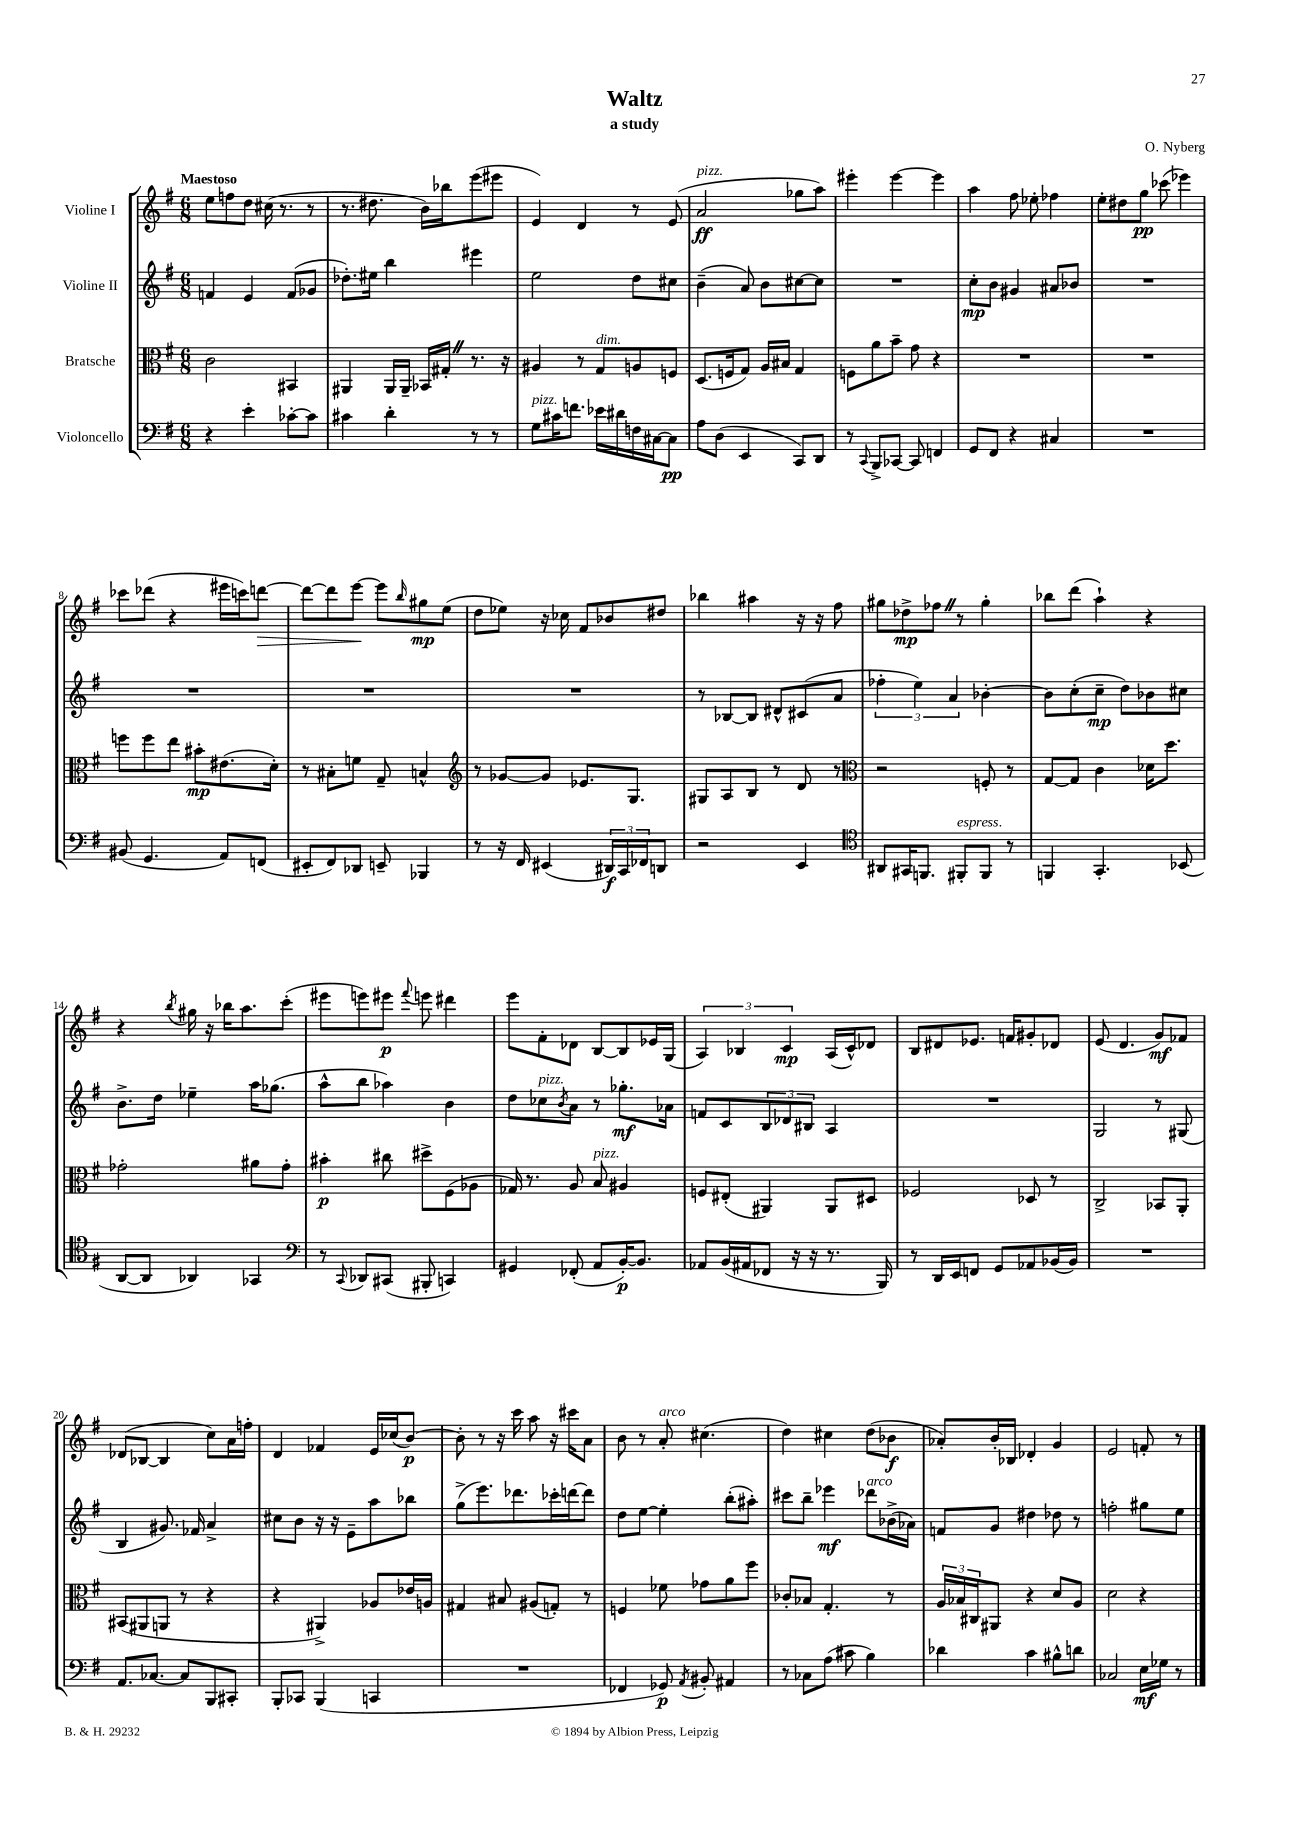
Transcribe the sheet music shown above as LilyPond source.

\header { title = "Waltz" composer = "O. Nyberg" subtitle = "a study" }
<<
\new StaffGroup <<
\new Staff = "s0" \with { instrumentName = "Violine I" } {
    \clef treble \key g \major \numericTimeSignature \time 6/8 \tempo "Maestoso"
    e''8 f''8 d''8 cis''16( r8. r8 |
    r8. dis''8. b'16) bes''16 e'''8( eis'''8 |
    e'4) d'4 r8 e'8( |
    a'2\ff^\markup { \italic "pizz." } ges''8 a''8) |
    eis'''4-. eis'''4~ eis'''4 |
    a''4 fis''8 ees''8-. fes''4 |
    e''8-. dis''8 g''8\pp ces'''8( ees'''4) |
    ces'''8 des'''8( r4 eis'''16 c'''16) d'''8~\> |
    d'''8~ d'''8 e'''8~\! e'''8 \grace { b''16 } gis''8\mp e''8( |
    d''8 ees''8) r16 ces''16 fis'8 bes'8 dis''8 |
    bes''4 ais''4 r16 r16 fis''8 |
    gis''8 des''8->\mp fes''8 \once \override BreathingSign.text = \markup { \musicglyph "scripts.caesura.straight" } \breathe r8 gis''4-. |
    bes''8 d'''8( a''4-!) r4 |
    r4 \acciaccatura { b''8 } gis''16 r16 bes''16 a''8. c'''8-.( |
    eis'''8 e'''8) eis'''8\p \appoggiatura { fis'''8 } e'''8 dis'''4 |
    e'''8 fis'8-. des'8 b8~ b8 ees'16 g16( |
    \tuplet 3/2 { a4) bes4 c'4\mp } a16( c'16-^) des'8 |
    b8 dis'8 ees'8. f'16 gis'8-. des'8 |
    e'8( d'4. g'8\mf) fes'8 |
    des'8( bes8~ bes4 c''8) a'16 f''16-. |
    d'4 fes'4 e'16 ces''16( b'8~\p) |
    b'8-. r8 r16 c'''16 a''8 r16 cis'''16 a'8 |
    b'8 r8 a'8-.^\markup { \italic "arco" } cis''4.( |
    d''4) cis''4 d''8( bes'8\f |
    aes'8-.) b'16-. bes16 des'4-. g'4 |
    e'2 f'8-. r8 \bar "|." |
}
\new Staff = "s1" \with { instrumentName = "Violine II" } {
    \clef treble \key g \major \numericTimeSignature \time 6/8
    f'4 e'4 f'8( ges'8 |
    des''8.-.) eis''16 b''4 eis'''4 |
    e''2 d''8 cis''8 |
    b'4--( a'8) b'8 cis''8~ cis''8 |
    R2. |
    c''8-.\mp b'8 gis'4 ais'8 bes'8 |
    R2. |
    R2. |
    R2. |
    R2. |
    r8 bes8~ bes8 dis'8-^ cis'8( a'8 |
    \tuplet 3/2 { fes''4-. e''4) a'4 } bes'4~-. |
    bes'8 c''8-.( c''8--\mp d''8) bes'8 cis''8 |
    b'8.-> d''16 ees''4-- a''16 ges''8.( |
    a''8-^ b''8 aes''4) b'4 |
    d''8 ces''8^\markup { \italic "pizz." } \acciaccatura { b'8 } a'8 r8 ges''8.-.\mf aes'16 |
    f'8 c'8 \tuplet 3/2 { b8 des'8 bis8 } a4 |
    R2. |
    g2 r8 gis8( |
    b4 gis'8.) fes'16 a'4-> |
    cis''8 b'8 r16 r16 e'8-- a''8 bes''8 |
    g''8->( e'''8.) des'''8. ces'''16-. d'''16~ d'''8 |
    d''8 e''8~ e''4-. b''8-.( ais''8-.) |
    cis'''8 b''8-- ees'''4\mf des'''8^\markup { \italic "arco" } bes'16->( aes'16) |
    f'8 g'8 dis''4 des''8 r8 |
    f''2-. gis''8 e''8 \bar "|." |
}
\new Staff = "s2" \with { instrumentName = "Bratsche" } {
    \clef alto \key g \major \numericTimeSignature \time 6/8
    c'2 bis,4 |
    ais,4 ais,16 ais,16-- bes,16 gis16-. \once \override BreathingSign.text = \markup { \musicglyph "scripts.caesura.straight" } \breathe r8. r16 |
    ais4 r8 g8^\markup { \italic "dim." } a8 f8 |
    d8.( f16 g8) a16 bis16 g4 |
    f8 a'8 b'8-- g'8 r4 |
    R2. |
    R2. |
    f''8 f''8 e''8 bis'8-.\mp eis'8.( d'16-.) |
    r8 bis8-. f'8 g8-- b4-^ |
    \clef treble r8 ges'8~ ges'8 ees'8. g8. |
    gis8 a8 b8 r8 d'8 r8 |
    \clef alto r2 f8-. r8 |
    g8~ g8 c'4 des'16 d''8. |
    ges'2-. ais'8 ges'8-. |
    bis'4-.\p cis''8 dis''8-> fis8( aes8 |
    ges16) r8. a8 b8^\markup { \italic "pizz." } ais4 |
    f8 eis8-.( ais,4) ais,8 dis8 |
    fes2 des8 r8 |
    c2-> bes,8 a,8-. |
    bis,8( ais,8 a,8 r8 r4 |
    r4 ais,4->) aes8 ees'16 a16 |
    gis4 bis8 ais8( g8-.) r8 |
    f4 fes'8 ges'8 a'8 fis''8 |
    ces'8-. bes8 g4.-. r8 |
    \tuplet 3/2 { a16 bes16 cis16 } ais,8 r4 d'8 a8 |
    d'2 r4 \bar "|." |
}
\new Staff = "s3" \with { instrumentName = "Violoncello" } {
    \clef bass \key g \major \numericTimeSignature \time 6/8
    r4 e'4-. ces'8~-. ces'8 |
    cis'4 d'4-. r8 r8 |
    g8^\markup { \italic "pizz." } cis'16 f'8. ees'16 dis'16 f16 cis16~ cis8\pp |
    a8 d8( e,4 c,8) d,8 |
    r8 \appoggiatura { c,8 } b,,8-> ces,8~ ces,8 f,4 |
    g,8 fis,8 r4 cis4 |
    R2. |
    bis,8( g,4. a,8) f,8( |
    eis,8-. fis,8) des,8 e,8-- bes,,4 |
    r8 r16 fis,16 eis,4( \tuplet 3/2 { dis,16\f) c,16 fes,16 } d,8 |
    r2 e,4 |
    \clef tenor ais,8 gis,16 f,8. fis,8-.^\markup { \italic "espress." } fis,8 r8 |
    f,4 g,4.-. bes,8( |
    a,8~ a,8 aes,4) ges,4 |
    \clef bass r8 \appoggiatura { c,8 } des,8 cis,8( bis,,8-. c,4) |
    gis,4 fes,8-.( a,8 b,16~-.\p) b,8. |
    aes,8 b,16( ais,16 fes,8 r16 r16 r8. b,,16) |
    r8 d,16 e,16 f,8 g,8 aes,8 bes,16( bes,16) |
    R2. |
    a,8. ces8.~ ces8 b,,8 cis,8-. |
    b,,8-. ces,8 b,,4( c,4 |
    R2. |
    fes,4 ges,8\p) \acciaccatura { a,8 } bis,8-. ais,4 |
    r8 ces8 a8( cis'8 b4) |
    des'4 c'4 bis8-^ d'8 |
    ces2 e16\mf ges16 r8 \bar "|." |
}
>>
>>
